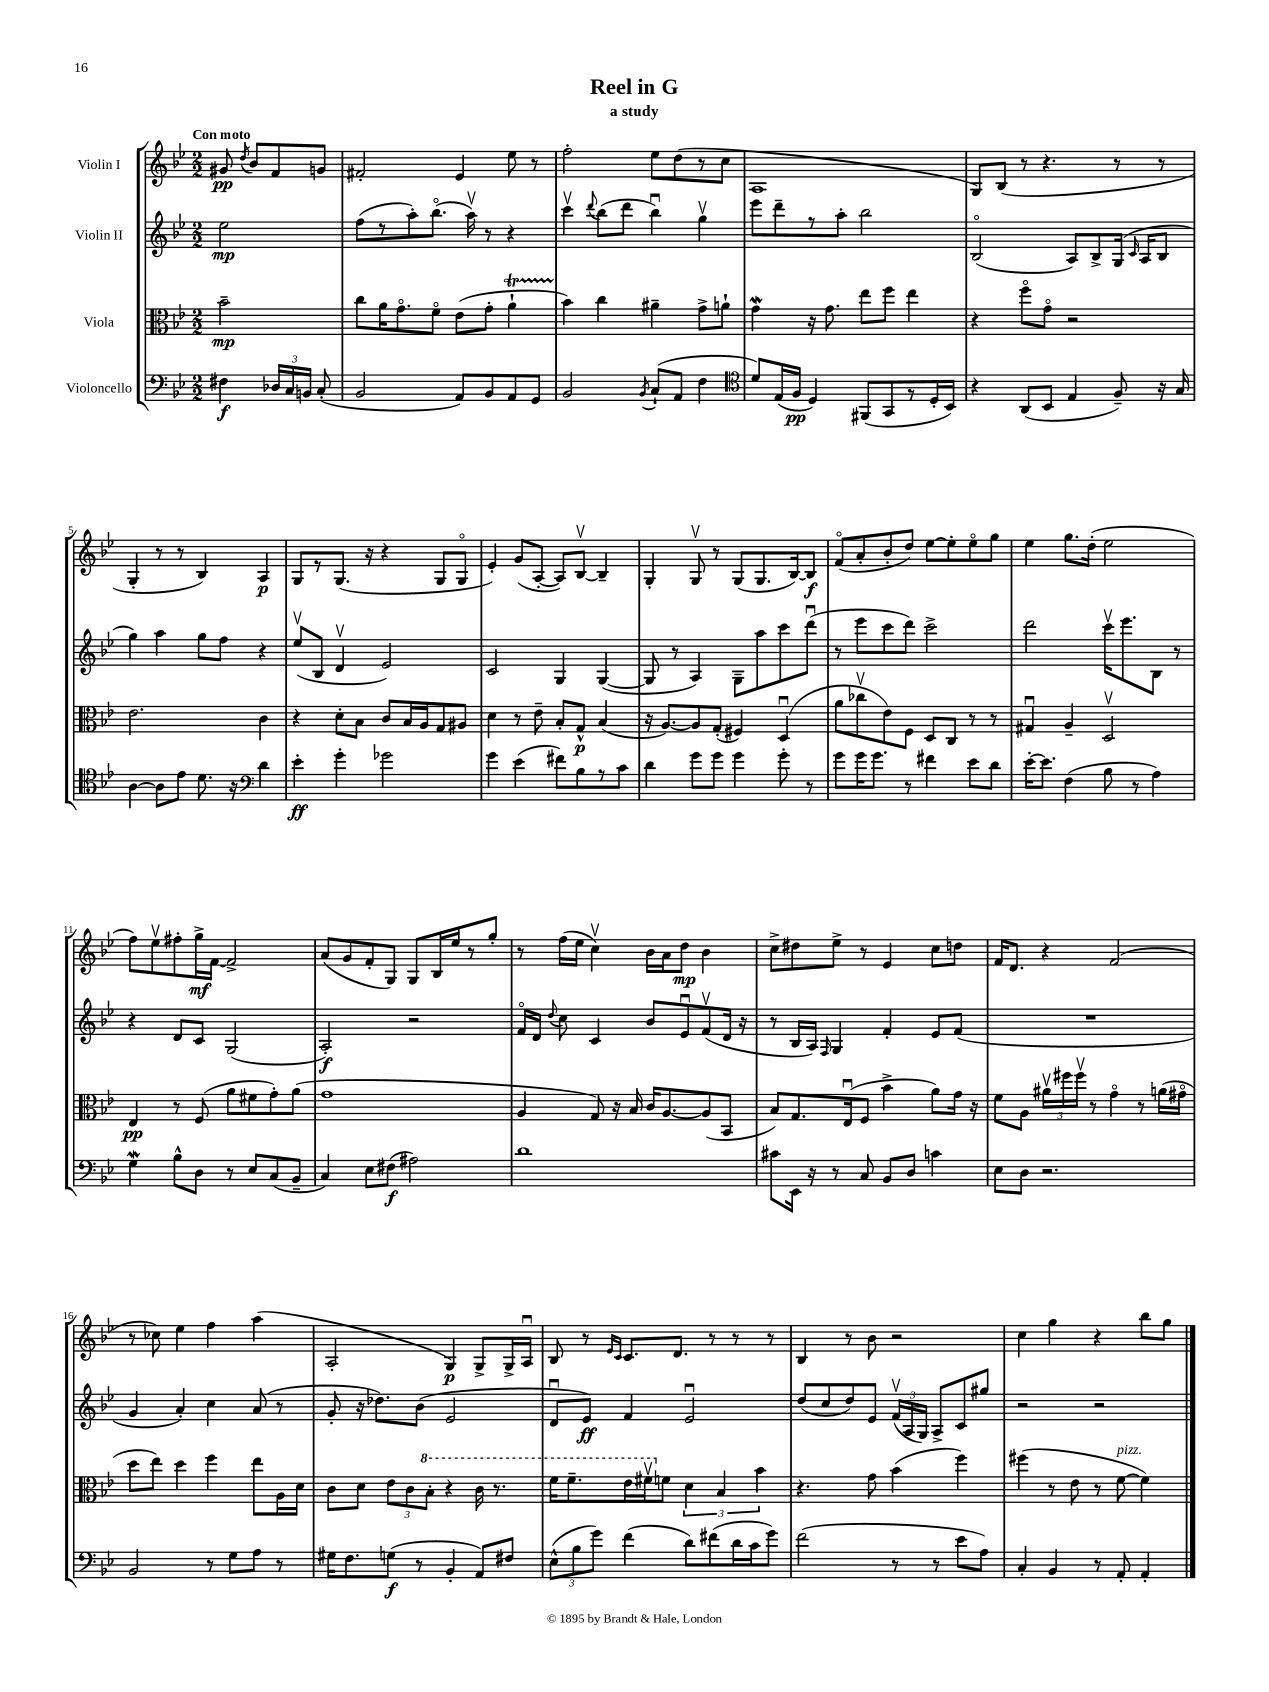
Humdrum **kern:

**kern	**kern	**kern	**kern
*staff4	*staff3	*staff2	*staff1
*clefF4	*clefC3	*clefG2	*clefG2
*k[b-e-]	*k[b-e-]	*k[b-e-]	*k[b-e-]
*M2/2	*M2/2	*M2/2	*M2/2
4F#\	2b-~\	2ee-\	8g#/
.	.	.	8qdd/
.	.	.	8b-/L
24D-/LL	.	.	8f/
24C/	.	.	.
24BB/JJ	.	.	.
(8C'/	.	.	8g/J
=	=	=	=
2BB-/	8cc\L	(8ff\L	2f#'/
.	16a\K	8r	.
.	8.go\	.	.
.	.	8aa'\)	.
.	8fo\J	(8.bb-o\J	.
8AA/L)	(8e-\L	.	4e-/
.	.	16aav\)	.
8BB-/	8g'\J	8r	.
8AA/	4a`\	4r	8ee-\
8GG/J	.	.	8r
=	=	=	=
2BB-/	4b-\)	4cccv\	2ff'\
.	.	8qqddd/	.
.	4cc\	(8bb-\L	.
.	.	8ddd\J	.
8qBB-/	.	.	.
(8C`/L	4a#~\	4bb-u\)	8ee-\L
8AA/J	.	.	(8dd\
4F\	8g^\L	4ggv\	8r
.	8a`\J	.	8cc\J
=	=	=	=
*clefC4	*	*	*
8d/L)	4g\	8eee-\L	1A
(16E-/L	.	8ddd~\	.
16F/JJ	.	.	.
4D/)	16r	8r	.
.	8.g\	.	.
.	.	8aa'\J	.
(8FF#/L	8ee-\L	2bb-\	.
8GG/	8ff\J	.	.
8r	4ee-\	.	.
16D'/L	.	.	.
16BB-/JJ)	.	.	.
=	=	=	=
4r	4r	(2B-o/	8G/L)
.	.	.	(8B-/J
(8AA/L	8ffo\L	.	8r
8BB-/J	8go\J	.	4.r
4E-/	2r	8A/L)	.
.	.	8B-^/	.
8F~/)	.	(16G/Jk	8r
.	.	16qqc/	.
.	.	16A/LK	.
16r	.	8B-/J	8r
16G/	.	.	.
=	=	=	=
[4A\	2.e-\	4gg\)	4G'/
8A\]L	.	4aa\	8r
8e-\J	.	.	8r
8.d\	.	8gg\L	4B-/)
.	.	8ff\J	.
16r	.	.	.
*clefF4	*	*	*
4d\	4c\	4r	4A/
=	=	=	=
4e-'\	4r	(8ee-v/L	8G/L
.	.	8B-/J	8r
4g'\	8d'\L	4dv/	(8.G/J
.	8B-\J	.	.
.	.	.	16r
2g-\	8c/L	2e-/)	4r
.	16B-/L	.	.
.	16A/J	.	.
.	8G/	.	8G/L
.	8A#/J	.	8Go/J
=	=	=	=
4g\	4d\	2c/	4e-'/)
(4e-\	8r	.	(8g/L
.	8e-~\	.	[8A'/J
8f#\L)	8B-'/L	4G/	8A/]L)
8B-\	8G^^/J	.	[8B-v/J
8r	(4B-/	([4G/	4B-~/]
8c\J	.	.	.
=	=	=	=
4d\	16r	8G/]	4G'/
.	[8.A/L)	.	.
.	.	8r	.
8g\L	8A/]	4A/)	8Gv/
8g\J	(8G'/J	.	8r
4g\	4F#/)	8G~\L	(8G/L
.	.	8aa\	8.G/
8g'\	(4Du/	8ccc\	.
.	.	.	[16B-/k)
8r	.	(8dddu\J	8B-/]J
=	=	=	=
8g\L	8a\L	8r	(8fo/L
16g\K	8cc-v\	8eee-\L	8a'/
8.g\J	.	.	.
.	8e-\)	8ccc\	8b-'/
8r	8F\J	8ddd\J)	8dd/J)
4f#\	8D/L	2ccc^\	[8ee-\L
.	8C/J	.	8ee-'\]
8e-\L	8r	.	8ee-o\
8d\J	8r	.	8gg\J
=	=	=	=
[16e-'\LK	4G#u/	2ddd\	4ee-\
8.e-\]J	.	.	.
(4F\	4A~/	.	8.gg\L
.	.	.	(16dd'\Jk
8B-\	2Dv/	16cccv\LK	2ee-\
.	.	8.eee-\	.
8r	.	.	.
4A\)	.	8B-\J	.
.	.	8r	.
=	=	=	=
4G\	4E-/	4r	8ff\L)
.	.	.	8ee-v\
8B-^^\L	8r	8d/L	8ff#'\
8D\J	(8F/	8c/J	16gg^\L
.	.	.	[16f\JJ
8r	8a\L	(2G/	2f^/]
8E-/L	8f#\	.	.
(8C/	8g'\)	.	.
8BB-~/J	(8a\J	.	.
=	=	=	=
4C/)	1g	2A'/)	(8a/L
.	.	.	8g/
8E-\L	.	.	8f'/
(8F#\J	.	.	8G/J)
2A#\)	.	2r	8G/L
.	.	.	16B-/L
.	.	.	16ee-/J
.	.	.	8r
.	.	.	8gg'/J
=	=	=	=
1d	4A/	16fo/LL	8r
.	.	16d/JJ	.
.	.	8qqdd/	.
.	.	8cc\	(16ff\LL
.	.	.	16ee-\JJ
.	8G/)	4c/	4ccv\)
.	16r	.	.
.	16B-/	.	.
.	16c/LK	8b-/L	16b-\LL
.	[8.A/	.	16a\J
.	.	8e-u/	8dd\J
.	(8A/]	(8fv/	4b-\
.	8BB-/J	16d/Jk	.
.	.	16r	.
=	=	=	=
8c#\L	8B-/L)	8r	8cc^\L
16EE-\Jk	8.G/	16B-/LL	8dd#\
16r	.	16A/JJ)	.
.	.	16qqF/	.
8r	.	4G/	8ee-^\J
.	(16E-u/k	.	.
8C/	8F/J	.	8r
8BB-/L	4b-^\	4f'/	4e-/
8D/J	.	.	.
4c\	8a\L)	8e-/L	8cc\L
.	16g\Jk	(8f/J	8dd\J
.	16r	.	.
=	=	=	=
8E-\L	8f\L	1r	16f/LK
.	.	.	8.d/J
8D\J	8A\J	.	.
2.r	24a#v\LL	.	4r
.	24ff#\	.	.
.	24ff#v\JJ	.	.
.	8r	.	.
.	4go\	.	(2f/
.	8r	.	.
.	(16a\LL	.	.
.	16g#o\JJ	.	.
=	=	=	=
2BB-/	8dd\L	4g/	8r
.	8ee-\J)	.	8cc-\)
.	4dd\	4a'/)	4ee-\
8r	4ff\	4cc\	4ff\
8G\L	.	.	.
8A\J	8ee-\L	(8a/	(4aa\
8r	16A\L	8r	.
.	16d\JJ	.	.
=	=	=	=
16G#\LK	8c\L	8g'/	2A'/
8.F\	.	.	.
.	8d\J	16r	.
.	.	8.dd-\L)	.
(8G\J	12e-\L	.	.
.	12c\	.	.
8r	.	(8b-\J	.
.	12b-'\J	.	.
4BB-'/	4r	2e-/	4G/)
8AA/L)	16cc\	.	8G^/L
.	8.r	.	.
8F#/J	.	.	16G^/L
.	.	.	16Au/JJ
=	=	=	=
(12E-^^\L	16ff\LK	8du/L	8B-/
.	8.ff~\	.	.
12B-\	.	.	.
.	.	8e-/J)	8r
12g\J)	.	.	.
.	.	.	16qqe-/LL
.	.	.	16qqc/JJ
(4f\	16ee-\L	4f/	8.c/L
.	16ff#v\J	.	.
.	8f\J	.	.
.	.	.	8.d/J
8d\L)	6d\	2e-u/	.
(8f#\	.	.	8r
.	6B-/	.	.
16d\L	.	.	8r
16c\J	.	.	.
.	6b-\	.	.
8g\J)	.	.	8r
=	=	=	=
(2f\	4.r	(8dd/L	4B-/
.	.	8cc/	.
.	.	8dd/)	8r
.	8g\	8e-/J	8b-\
8r	(4b-\	(24fv/LL	2r
.	.	24A/	.
.	.	24G/JJ)	.
8r	.	8A^/L	.
8e-\L	4ff\)	8c/	.
8A\J)	.	8gg#/J	.
=	=	=	=
4C'/	(4ff#\	2r	4cc\
4BB-/	8r	.	4gg\
.	8e-\	.	.
8r	8r	2r	4r
8AA'/	[8f\	.	.
4AA'/	4f\])	.	8bb-\L
.	.	.	8gg\J
==	==	==	==
*-	*-	*-	*-
